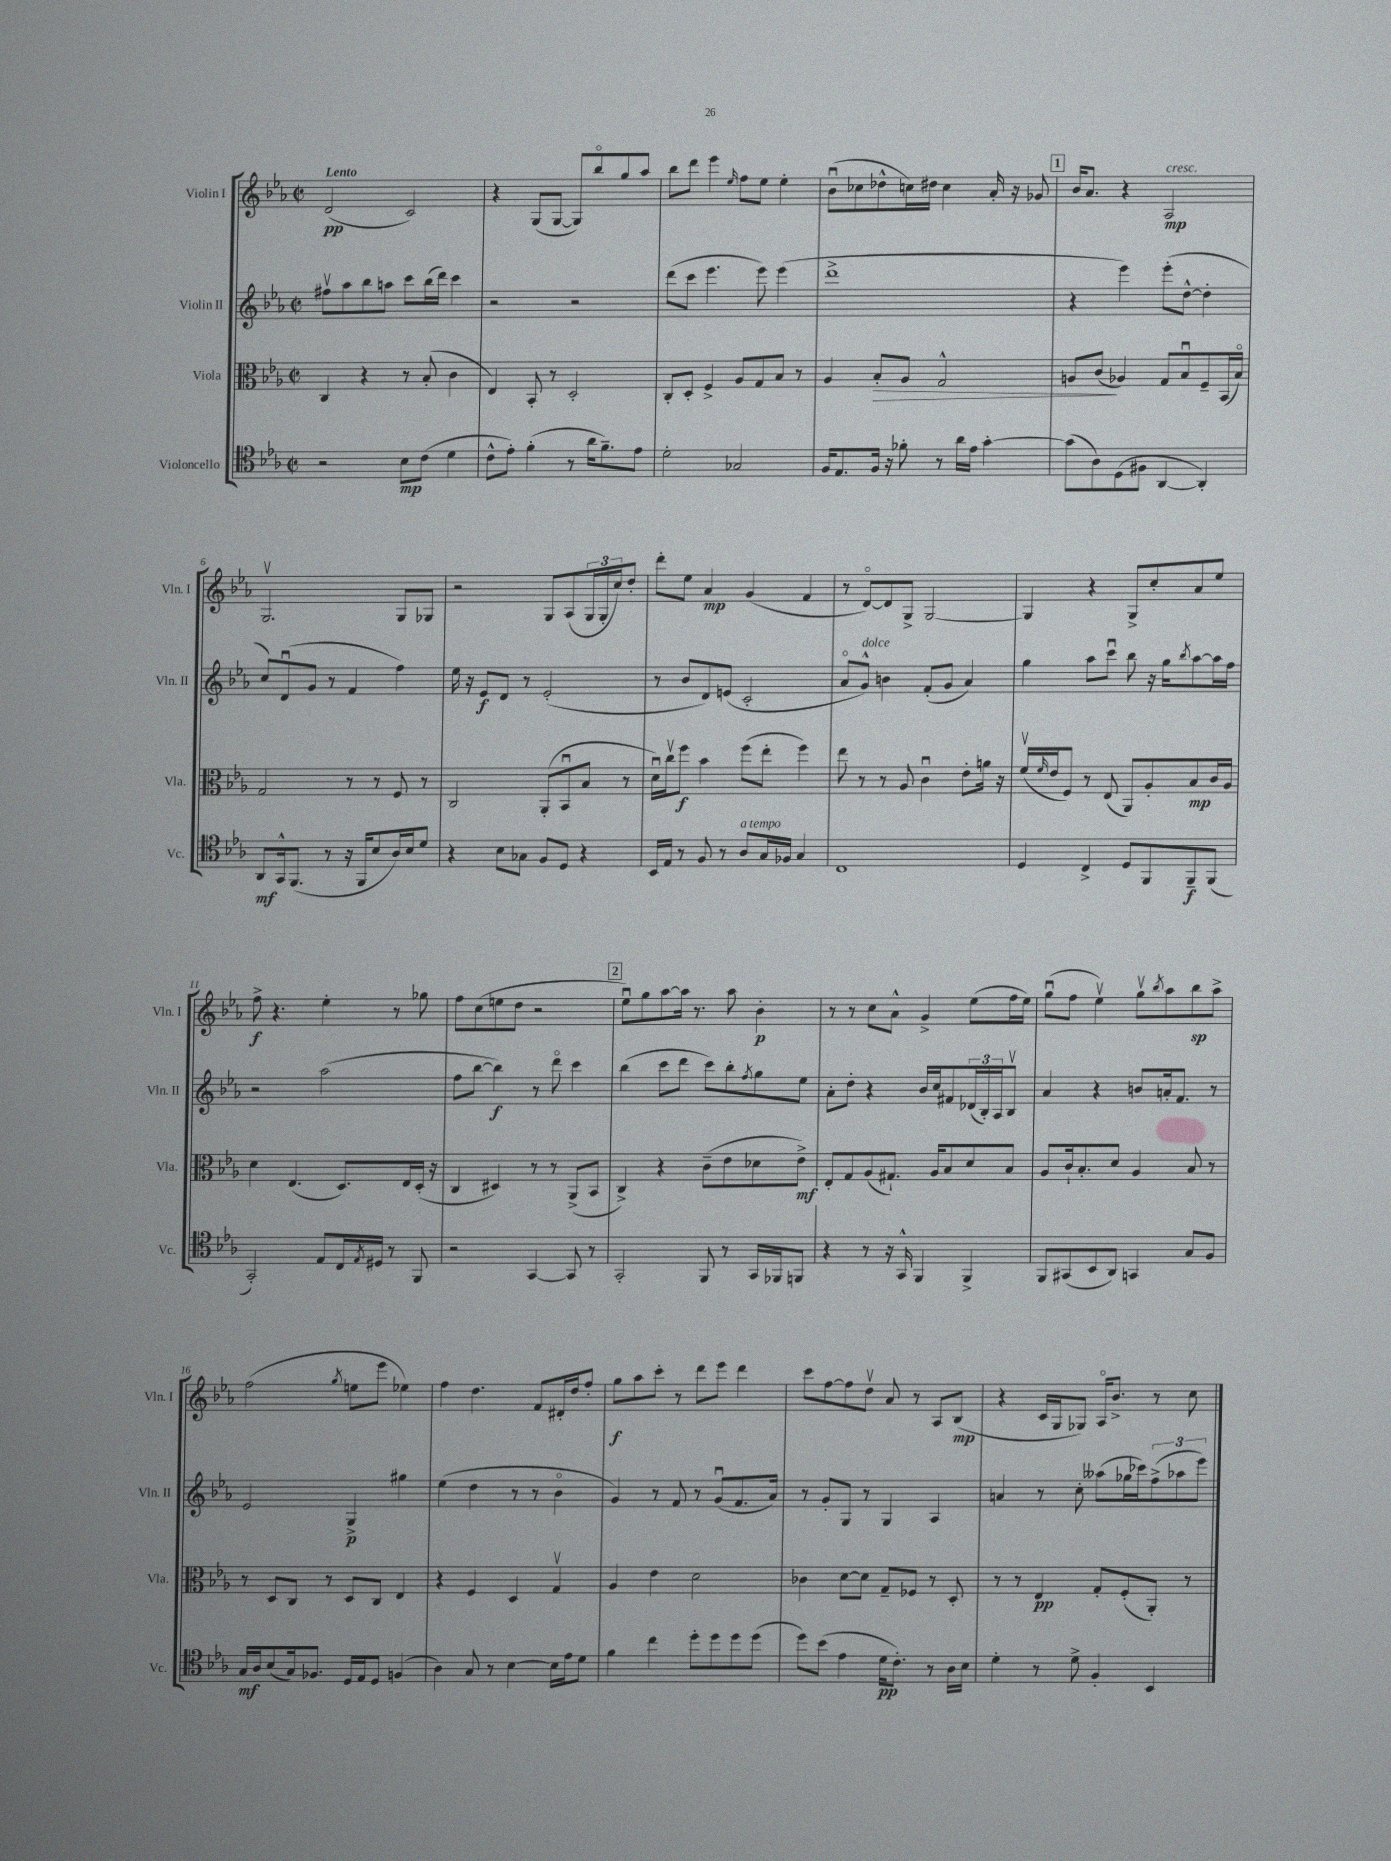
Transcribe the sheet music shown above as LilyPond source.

<<
\new StaffGroup <<
\new Staff = "s0" \with { instrumentName = "Violin I" shortInstrumentName = "Vln. I" } {
    \clef treble \key ees \major \defaultTimeSignature \time 2/2 \tempo "Lento"
    d'2\pp( c'2) |
    r4 g8( g8~ g8) bes''8\flageolet g''8 aes''8 |
    bes''8 d'''8 ees'''4 \grace { ees''16 } f''8 ees''8 ees''4-. |
    bes'8\downbow( ces''8 des''8-^ c''16) dis''16 c''4 aes'16-. r16 ges'8 |
    \mark \markup { \box "1" } bes'16 aes'8. r4 aes2\mp^\markup { \italic "cresc." } |
    g2.\upbow g8 ges8 |
    r2 g8 aes8( \tuplet 3/2 { g16 g16-. c''16) } d''8-. |
    d'''8-. ees''8 aes'4\mp g'4( f'4 |
    r8 d'8~\flageolet) d'8 g8-> g2~ |
    g4 r4 g8-> c''8-. aes'8 ees''8 |
    f''8->\f r4. ees''4-. r8 ges''8 |
    f''8 c''8( e''8 d''8 r2 |
    \mark \markup { \box "2" } ees''8\downbow) g''8 aes''8~ aes''16 r8. aes''8 bes'4-.\p |
    r8 r8 c''8 aes'8-^ g'4-> ees''8( f''16 ees''16) |
    g''8\downbow( f''8 ees''4\upbow) g''8\upbow \acciaccatura { bes''8 } aes''8 bes''8\sp aes''8-> |
    f''2( \acciaccatura { g''8 } e''8 ees'''8 ees''4) |
    f''4 d''4. f'8 dis'16-. d''16 f''8-. |
    g''8\f aes''8 c'''8-. r8 d'''8 ees'''8 d'''4 |
    c'''8 f''8~ f''8 d''8\upbow aes'8 r8 aes8 bes8\mp( |
    r4 c'16 g16 ges8) aes16\flageolet bes'8.-> r8 c''8 \bar "|." |
}
\new Staff = "s1" \with { instrumentName = "Violin II" shortInstrumentName = "Vln. II" } {
    \clef treble \key ees \major \defaultTimeSignature \time 2/2
    fis''8\upbow aes''8 bes''8 a''8 c'''8 bes''16( d'''16) c'''4 |
    r2 r2 |
    d'''8( c'''8 ees'''4. ees'''8) ees'''4( |
    d'''1-> |
    \mark \markup { \box "1" } r4 ees'''4) ees'''8-.( d''8~-^ d''4-. |
    c''8) d'8\downbow( g'8 r8 f'4 f''4) |
    ees''16 r16 ees'8\f d'8 r8 ees'2-.( |
    r8 bes'8 d'8) e'8( c'2-. |
    aes'8\flageolet g'8-^^\markup { \italic "dolce" }) b'4 f'8-.( g'8 aes'4) |
    g''4 aes''8 c'''8\downbow bes''8 r16 g''16 \acciaccatura { bes''8 } aes''8~ aes''16 f''16 |
    r2 aes''2( |
    f''8 bes''8~ bes''4\f) r8 d'''8\flageolet c'''4 |
    \mark \markup { \box "2" } bes''4( c'''8 d'''8 c'''8) bes''8-. \acciaccatura { f''8 } g''8 ees''8 |
    aes'8-. d''8-. r4 bes'16 c''16 fis'8 \tuplet 3/2 { des'16( bes16-.) aes16 } bes8\upbow |
    aes'4 r4 b'8 a'16-. f'8. r8 |
    ees'2 g4->\p gis''4 |
    ees''4( d''4 r8 r8 bes'4\flageolet |
    g'4) r8 f'8 r8 g'8\downbow( f'8. aes'16) |
    r8 g'8-. g8 r8 g4 aes4 |
    a'4 r8 c''8-. aeses''8( ges''16 ces'''16) \tuplet 3/2 { f''8->( aes''8 ees'''8) } \bar "|." |
}
\new Staff = "s2" \with { instrumentName = "Viola" shortInstrumentName = "Vla." } {
    \clef alto \key ees \major \defaultTimeSignature \time 2/2
    c4 r4 r8 bes8-.( c'4 |
    ees4) bes,8-. r8 d2-. |
    c8-. d8-. f4-> aes8 g8 bes8 r8 |
    aes4 bes8-.\> aes8 g2-^ |
    \mark \markup { \box "1" } a8 c'8\!( aes4) g8 bes8\downbow f8-- bes,16( bes16\flageolet) |
    g2 r8 r8 f8 r8 |
    c2 aes,8-.( bes,8\downbow bes8 r8 |
    d'16\downbow) c''16\upbow f''8\f bes'4 f''8( ees''8-. f''4) |
    ees''8 r8 r8 aes8 c'4\downbow ees'8-. a'16 r16 |
    f'16\upbow( \grace { f'16 } ees'16 f8) r8 ees8( aes,8) aes8-. bes8\mp c'16 aes16 |
    d'4 ees4.( d8.) ees16 d16-.( r16 |
    c4 dis4) r8 r8 aes,8->( bes,8 |
    \mark \markup { \box "2" } c4->) r4 c'8--( ees'8 des'8 ees'8->\mf) |
    ees8-. g8 aes8( gis8.-!) aes16 bes8 d'8 bes8 |
    aes8 c'16-! bes8.-. d'8 aes4 bes8 r8 |
    r8 d8 c8 r8 d8 c8 ees4 |
    r4 f4 d4 g4\upbow |
    aes4 ees'4 d'2 |
    ces'4 d'8~ d'8 g8-- fes8 r8 d8-. |
    r8 r8 ees4\pp g8-. f8-.( aes,8-.) r8 \bar "|." |
}
\new Staff = "s3" \with { instrumentName = "Violoncello" shortInstrumentName = "Vc." } {
    \clef tenor \key ees \major \defaultTimeSignature \time 2/2
    r2 bes8\mp c'8( d'4 |
    c'8-^ ees'8-.) f'4-.( r8 aes'16 f'8.--) ees'8 |
    d'2-. ges2 |
    f16 ees8. f16 r16 fes'8-. r8 aes'16 ees'16 g'4~-. |
    \mark \markup { \box "1" } g'8( aes8) d8( fis8 aes,4~ aes,4-.) |
    aes,8\mf g,16-^ f,8.( r8 r16 f,16 bes8 aes16) bes16 d'8 |
    r4 bes8 ges8 f8 d8 r4 |
    bes,16 ees16 r8 f8 r8 aes8^\markup { \italic "a tempo" } g16 fes16 g4 |
    c1 |
    d4 c4-> d8 f,8 f,8--\f f,8( |
    g,2-.) ees8 c16 \acciaccatura { ees8 } dis16 r8 f,8 |
    r2 g,4~ g,8 r8 |
    \mark \markup { \box "2" } g,2-. f,8 r8 g,16 fes,16 f,8 |
    r4 r8 r16 g,16-^ f,4 f,4-> |
    f,8 gis,8( bes,8 aes,8) g,4 g8 f8 |
    g16\mf aes16 bes8( g16) fes8. d16 ees16 d8 f4( |
    aes4) g8 r8 bes4~ bes16 ees'16 d'8 |
    f'4 c''4 d''8-. d''8 d''8 d''8( |
    d''8) bes'8( ees'4 d'16\pp c'8.-.) r8 aes16 bes16 |
    d'4-. r8 d'8-> f4-. bes,4 \bar "|." |
}
>>
>>
